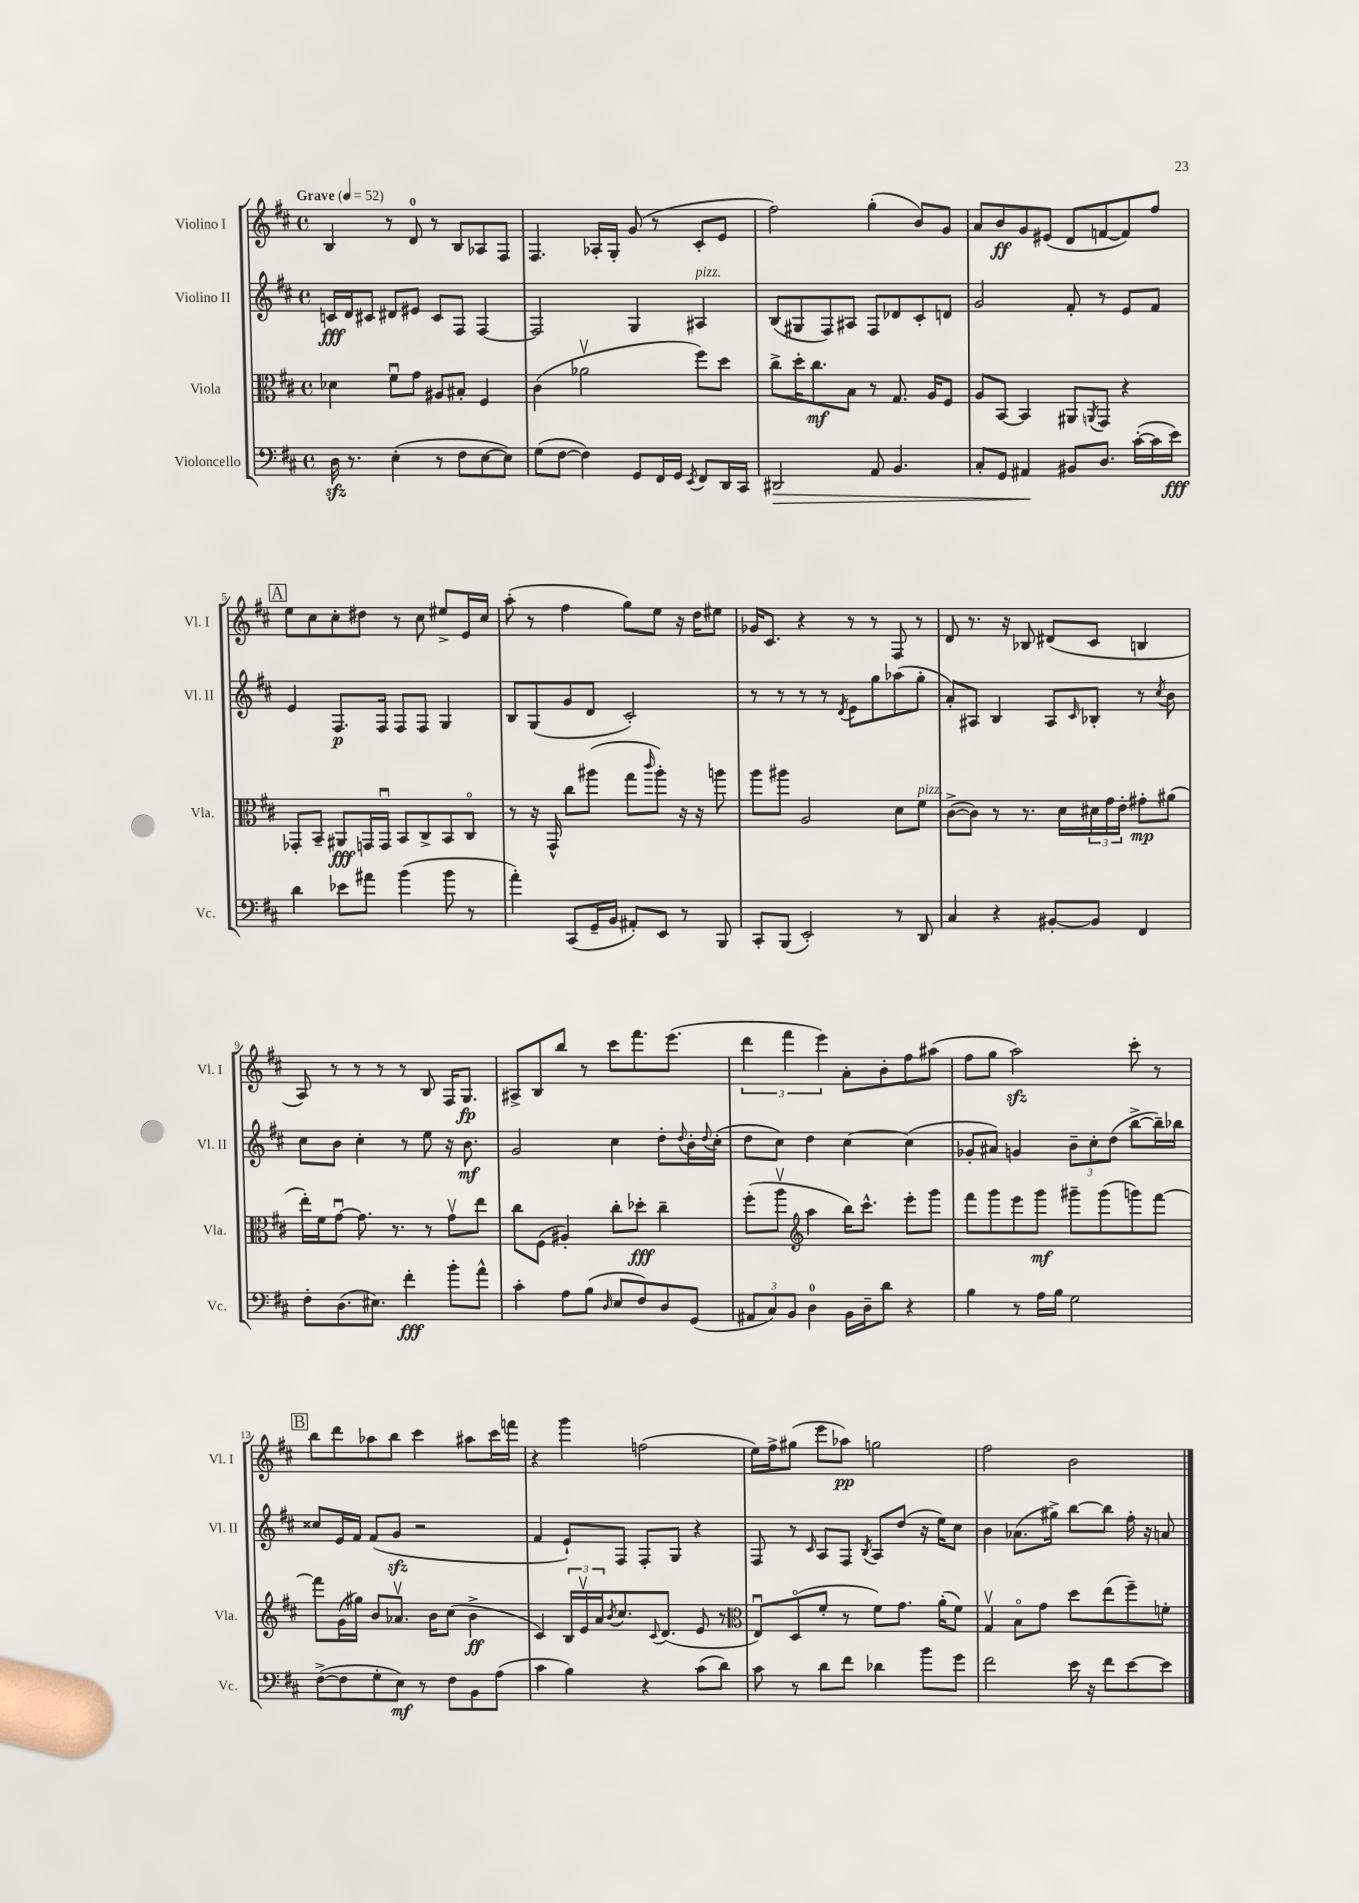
<<
\new StaffGroup <<
\new Staff = "s0" \with { instrumentName = "Violino I" shortInstrumentName = "Vl. I" } {
    \clef treble \key d \major \defaultTimeSignature \time 4/4 \tempo "Grave" 4 = 52
    b4 r8 d'8-0 r8 b8 aes8 fis8 |
    fis4. aes16-. g16-. g'8( r8 cis'8-. e'8 |
    fis''2) g''4-.( b'8) g'8 |
    a'8 b'8\ff g'8 eis'8( d'8 f'8~ f'8) fis''8 |
    \mark \markup { \box "A" } e''8 cis''8 cis''8-. dis''8 r8 cis''8 eis''8-> e'16 cis''16 |
    a''8-.( r8 fis''4 g''8) e''8 r16 d''16 eis''8 |
    ges'16 cis'8. r4 r8 r8 fis8 r8 |
    d'8 r8. r16 bes8 dis'8( cis'8 b4 |
    a8) r8 r8 r8 r8 b8 fis16 g8.\fp |
    ais8-> b8 b''8 r8 cis'''8 fis'''8. e'''8.( |
    \tuplet 3/2 { d'''4 fis'''4 e'''4) } a'8-. b'8-. fis''8 ais''8( |
    fis''8 g''8 a''2\sfz) cis'''8-. r8 |
    \mark \markup { \box "B" } b''8 d'''8 aes''8 b''8 cis'''4 ais''8 cis'''16 f'''16 |
    r4 g'''4 f''2( |
    e''16) fis''16-> gis''8( e'''8 aes''8\pp) g''2 |
    fis''2 b'2 \bar "|." |
}
\new Staff = "s1" \with { instrumentName = "Violino II" shortInstrumentName = "Vl. II" } {
    \clef treble \key d \major \defaultTimeSignature \time 4/4
    c'16\fff d'16 cis'8 dis'8 eis'8 cis'8 fis8 fis4~ |
    fis2 g4 ais4^\markup { \italic "pizz." } |
    b8( gis8 fis8) ais8 fis8 des'8 cis'8-. d'8 |
    g'2 fis'8-. r8 e'8 fis'8 |
    \mark \markup { \box "A" } e'4 fis8.\p fis16 fis8 fis8 g4 |
    b8 g8( g'8 d'8 cis'2-.) |
    r8 r8 r8 r8 \acciaccatura { d'8 } e'8 g''8 aes''8( g''8-. |
    a'8-.) ais8 b4 ais8 \grace { cis'16 } bes8-. r8 \acciaccatura { cis''8 } b'8 |
    cis''8 b'8 cis''4-. r8 e''8 r16 b'8.\mf |
    g'2 cis''4 d''8-. \appoggiatura { d''8 } b'16-. \appoggiatura { d''8 } cis''16-.( |
    d''8 cis''8) d''4 cis''4~ cis''4( |
    ges'8-. ais'8) g'4 \tuplet 3/2 { b'8-- cis''8-. d''8( } b''8~-> b''16--) bes''16 |
    \mark \markup { \box "B" } cisis''8 e'16 fis'16 fis'8( g'8\sfz r2 |
    fis'4 e'8-!) fis8 fis8-. g8 r4 |
    fis8 r8 \grace { cis'16 } a8 fis8 \acciaccatura { b8 } a8 d''8( r16 e''16) cis''8 |
    b'4 aes'8.( gis''16->) b''8~ b''8 fis''16-. r16 a'8 \bar "|." |
}
\new Staff = "s2" \with { instrumentName = "Viola" shortInstrumentName = "Vla." } {
    \clef alto \key d \major \defaultTimeSignature \time 4/4
    des'4 fis'8\downbow g'8 ais8 bis8-. fis4 |
    cis'4( aes'2\upbow fis''8) d''8 |
    cis''8-> d''16-. cis''8.\mf b8 r8 g8. a16 fis8 |
    a8 b,8~ b,4 ais,8 \acciaccatura { a,8 } g,8 r4 |
    \mark \markup { \box "A" } ges,8-. b,8-- ais,8\fff g,16 g,16\downbow b,8 cis8-> b,8 cis8\flageolet |
    r8 r16 g,16-^ cis''8 ais''8( g''8 \grace { cis'''16 } ais''8-.) r16 r16 a''8 |
    a''8 ais''8 a2 d'8 fis'8^\markup { \italic "pizz." } |
    cis'8~->( cis'8) r8 r8. d'16 \tuplet 3/2 { dis'16 g'16 e'16-. } gis'8-.\mp ais'8( |
    e''16-.) fis'16 g'8~\downbow g'8. r8. r8 g'8\upbow e''8 |
    cis''8 fis8( ais4-.) cis''8-. des''8-.\fff cis''4-- |
    fis''8-.( a''8\upbow \clef treble a''4 b''16) cis'''8.-^ e'''8-. g'''8 |
    fis'''8 g'''8 e'''8 g'''8\mf gis'''8-- gis'''8( g'''8) fis'''8~ |
    \mark \markup { \box "B" } fis'''8 g'16( gis''16) b'8 aes'8.\upbow b'16 cis''8( b'4->\ff |
    cis'4) \tuplet 3/2 { b16 e'16\upbow a'16 } \acciaccatura { b'8 } cis''8. \appoggiatura { cis'8 } d'8.( e'8 r8 |
    \clef alto e8\downbow) d8\flageolet( fis'8-. r8 fis'8) g'8. a'16-.( fis'8) |
    g4\upbow b8\flageolet g'8 d''8 e''8( fis''8--) f'8-. \bar "|." |
}
\new Staff = "s3" \with { instrumentName = "Violoncello" shortInstrumentName = "Vc." } {
    \clef bass \key d \major \defaultTimeSignature \time 4/4
    d16\sfz r8. e4-.( r8 fis8 e8~ e8) |
    g8( fis8~ fis4) g,8 fis,16 g,16 \acciaccatura { e,8 } fis,8 d,16 cis,16 |
    dis,2\> a,8 b,4. |
    cis8-. g,8 ais,4\! bis,8 d8. cis'16~-.( cis'16 e'16\fff) |
    \mark \markup { \box "A" } d'4 ees'8 ais'8 b'4( b'8 r8 |
    a'4-.) cis,8( g,16-- b,16 ais,8-.) e,8 r8 b,,8 |
    cis,8-. b,,8( e,2-.) r8 d,8 |
    cis4 r4 bis,8~-. bis,8 fis,4 |
    fis8-. d8.( eis8.) fis'4-.\fff b'8-. a'8-^ |
    cis'4-. a8 b8( \grace { d16 } e8 fis8) d8 g,8( |
    \tuplet 3/2 { ais,8 cis8) b,8 } d4-0 b,16 d16-- d'8 r4 |
    b4 r8 a16 b16 g2 |
    \mark \markup { \box "B" } fis8~->( fis8 g8-. e8\mf) r8 fis8 b,8 a8( |
    cis'4 b4) r4 cis'8( d'8) |
    cis'8 r8 d'8 fis'8 des'4 b'8 g'8 |
    fis'2 e'16 r16 fis'8 e'8~ e'8 \bar "|." |
}
>>
>>
